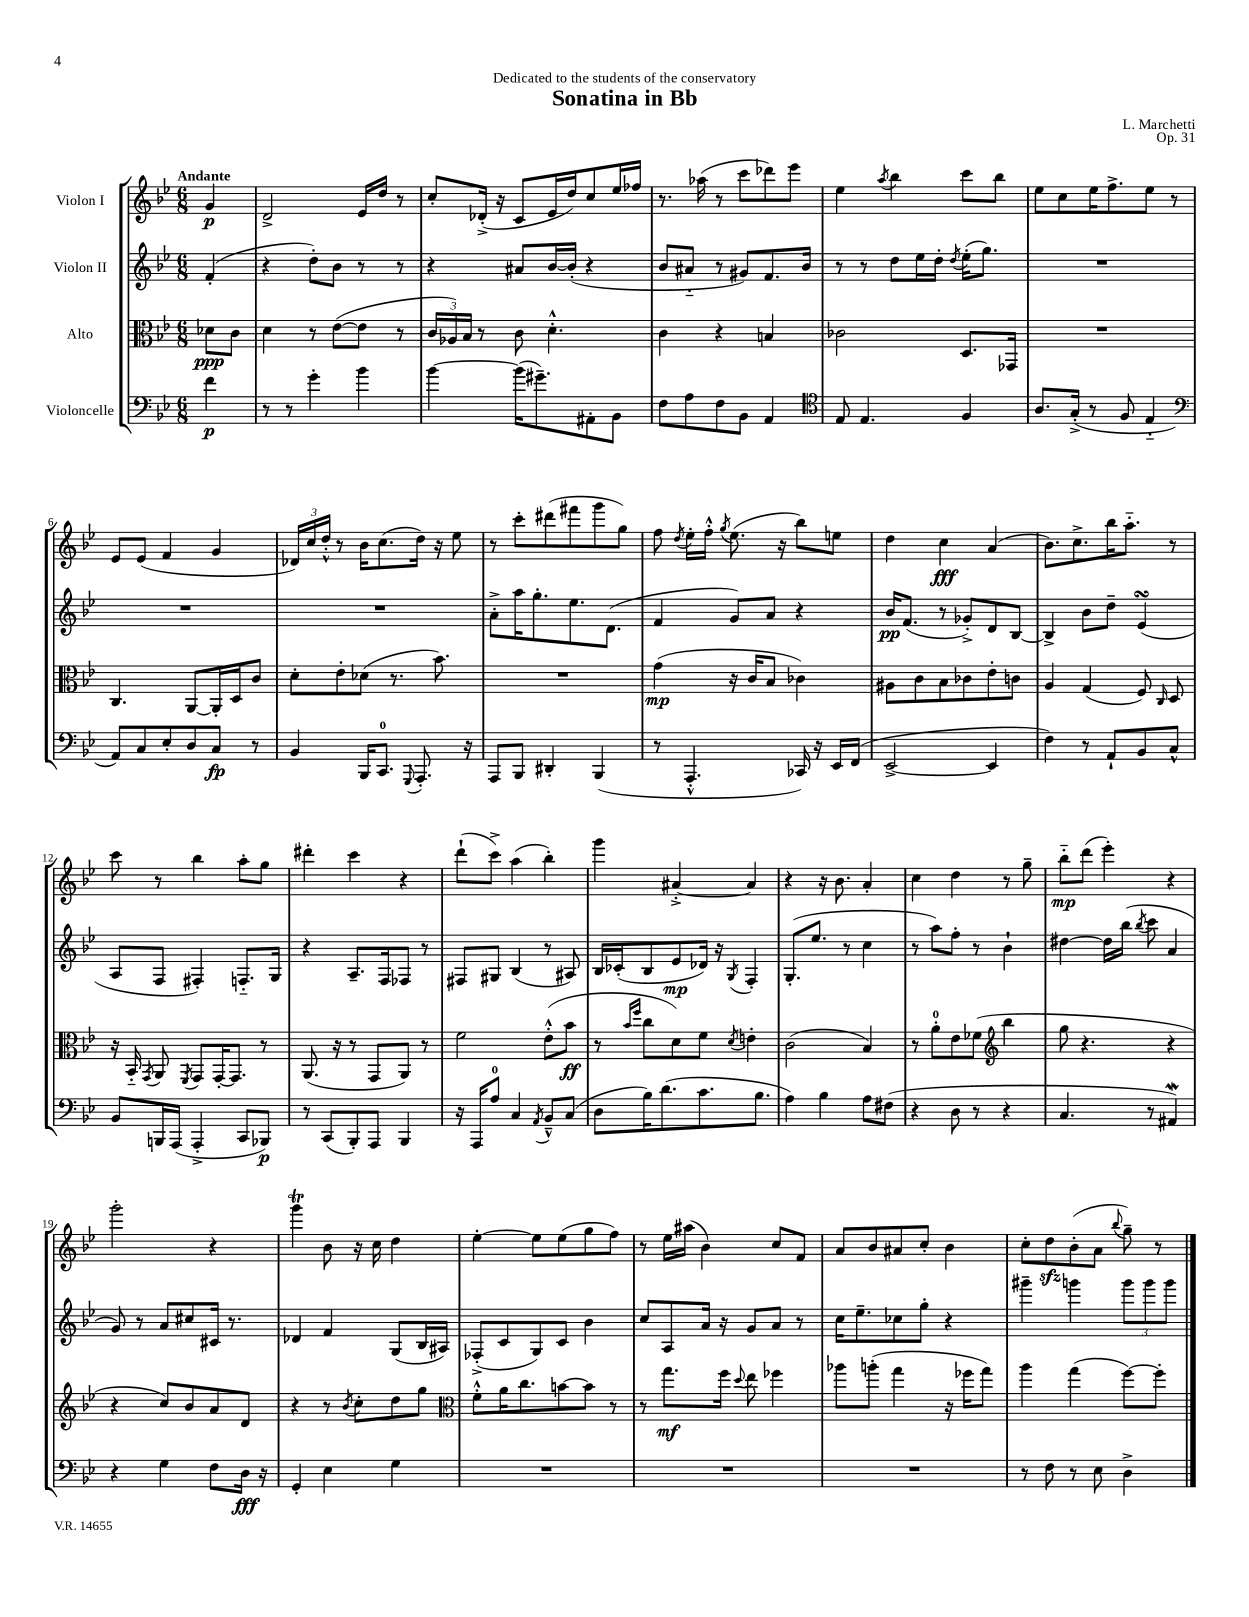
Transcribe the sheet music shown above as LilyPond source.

\header { title = "Sonatina in Bb" composer = "L. Marchetti" dedication = "Dedicated to the students of the conservatory" opus = "Op. 31" }
<<
\new StaffGroup <<
\new Staff = "s0" \with { instrumentName = "Violon I" } {
    \clef treble \key bes \major \numericTimeSignature \time 6/8 \partial 4 \tempo "Andante"
    \autoBeamOff g'4\p |
    d'2-> ees'16[ d''16] r8 |
    c''8[-. des'16]-.->( r16 c'8[ ees'16 d''16) c''8 ees''16 fes''16] |
    r8. aes''16( r8 c'''8[ des'''8) ees'''8] |
    ees''4 \acciaccatura { a''8 } bes''4 c'''8[ bes''8] |
    ees''8[ c''8 ees''16 f''8.-> ees''8] r8 |
    ees'8[ ees'8]( f'4 g'4 |
    \tuplet 3/2 { des'16[) c''16 d''16]-.-^ } r8 bes'16[ c''8.( d''16]) r16 ees''8 |
    r8 c'''8[-. dis'''8( fis'''8 g'''8 g''8]) |
    f''8 \acciaccatura { d''8 } ees''16[-. f''16]-.-^ \acciaccatura { g''8 } ees''8.( r16 bes''8[) e''8] |
    d''4 c''4\fff a'4( |
    bes'8.[) c''8.-> bes''16 a''8.]-_ r8 |
    c'''8 r8 bes''4 a''8[-. g''8] |
    dis'''4-. c'''4 r4 |
    d'''8[-!( c'''8]->) a''4( bes''4-.) |
    g'''4 ais'4~-.-> ais'4 |
    r4 r16 bes'8. a'4-. |
    c''4 d''4 r8 g''8-- |
    bes''8[-_\mp d'''8]( ees'''4-.) r4 |
    g'''2-. r4 |
    g'''4\trill bes'8 r16 c''16 d''4 |
    ees''4~-. ees''8[ ees''8( g''8 f''8]) |
    r8 ees''16[ ais''16]( bes'4) c''8[ f'8] |
    a'8[ bes'8 ais'8 c''8]-. bes'4 |
    c''8[-. d''8\sfz bes'8-.( a'8] \appoggiatura { bes''8 } g''8--) r8 \bar "|." |
}
\new Staff = "s1" \with { instrumentName = "Violon II" } {
    \clef treble \key bes \major \numericTimeSignature \time 6/8 \partial 4
    \autoBeamOff f'4-.( |
    r4 d''8[-.) bes'8] r8 r8 |
    r4 ais'8[ bes'16~ bes'16]-.( r4 |
    bes'8[ ais'8]-_ r8 gis'8[) f'8. bes'16] |
    r8 r8 d''8[ ees''16 d''16]-. \acciaccatura { d''8 } ees''16[-.( g''8.]) |
    R2. |
    R2. |
    R2. |
    a'8[-.-> a''16 g''8.-. ees''8. d'8.]( |
    f'4 g'8[) a'8] r4 |
    bes'16[\pp f'8.]( r8 ges'8[-.->) d'8 bes8]~ |
    bes4-> bes'8[ d''8]-- ees'4\turn( |
    a8[ f8] fis4-.) f8.[-_ g16] |
    r4 a8.[-- f16 fes8] r8 |
    fis8[ gis8] bes4( r8 ais8) |
    bes16[ ces'16-.( bes8 ees'8\mp des'16]) r16 \acciaccatura { g8 } f4-. |
    g8.[-.( ees''8.] r8 c''4 |
    r8 a''8[) f''8]-. r8 bes'4-! |
    dis''4~ dis''16[ bes''16]( \acciaccatura { bes''8 } c'''8 a'4 |
    g'8) r8 a'8[ cis''8 cis'16] r8. |
    des'4 f'4 g8[( bes16 ais16]) |
    fes8[-.->( c'8 g8) c'8] bes'4 |
    c''8[ a8 a'16] r16 g'8[ a'8] r8 |
    c''16[ ees''8.-- ces''8 g''8]-. r4 |
    gis'''4-- g'''4 \tuplet 3/2 { g'''8[ g'''8 g'''8] } \bar "|." |
}
\new Staff = "s2" \with { instrumentName = "Alto" } {
    \clef alto \key bes \major \numericTimeSignature \time 6/8 \partial 4
    \autoBeamOff des'8[\ppp c'8] |
    d'4 r8 ees'8[~( ees'8] r8 |
    \tuplet 3/2 { c'16[ aes16) bes16] } r8 c'8 d'4.-.-^ |
    c'4 r4 b4 |
    ces'2 d8.[ ges,16] |
    R2. |
    c4. a,8[~ a,16-. d16 c'8] |
    d'8[-. ees'8-. des'8]( r8. bes'8.) |
    R2. |
    g'4\mp( r16 c'16[ bes8] ces'4) |
    ais8[ c'8 bes8 ces'8 ees'8-. c'8] |
    a4 g4( f8) \grace { c16 } d8 |
    r16 bes,16-_ \acciaccatura { g,8 } a,8 \acciaccatura { f,8 } g,8[ g,16~-. g,8.] r8 |
    a,8.( r16 r8 g,8[ a,8]) r8 |
    f'2 ees'8[-.-^( bes'8]\ff |
    r8 \grace { bes'16[ f''16] } c''8[ d'8) f'8] \acciaccatura { d'8 } e'4-. |
    c'2( bes4) |
    r8 a'8[-0-. ees'8 fes'8]( \clef treble bes''4 |
    g''8 r4. r4 |
    r4 c''8[) bes'8 a'8 d'8] |
    r4 r8 \acciaccatura { bes'8 } c''8[-. d''8 g''8] |
    \clef alto f'8[-.-^ a'16 c''8. b'8~ b'8] r8 |
    r8 g''8.[\mf f''16] \appoggiatura { d''8 } ees''8 fes''4 |
    aes''8[ a''8]-.( g''4 r16 fes''16[ g''8]) |
    a''4 g''4( f''8[~) f''8]-. \bar "|." |
}
\new Staff = "s3" \with { instrumentName = "Violoncelle" } {
    \clef bass \key bes \major \numericTimeSignature \time 6/8 \partial 4
    \autoBeamOff f'4\p |
    r8 r8 g'4-. bes'4 |
    bes'4~ bes'16[( gis'8.--) ais,8-. bes,8] |
    f8[ a8 f8 bes,8] a,4 |
    \clef tenor ees8 ees4. f4 |
    a8.[ g16]-.->( r8 f8 ees4-_ |
    \clef bass a,8[) c8 ees8-. d8 c8]\fp r8 |
    bes,4 bes,,16[ c,8.]-0 \appoggiatura { g,,8 } a,,8.-. r16 |
    a,,8[ bes,,8] dis,4-. bes,,4( |
    r8 a,,4.-.-^ ces,16) r16 ees,16[ f,16]( |
    ees,2~-> ees,4 |
    f4) r8 a,8[-! bes,8 c8]-^ |
    bes,8[ b,,16 a,,16]( a,,4-.-> c,8[ bes,,8]\p) |
    r8 c,8[( bes,,8-.) a,,8] bes,,4 |
    r16 a,,16[ a8]-0 c4 \acciaccatura { a,8 } bes,8[---^ c8]( |
    d8[ bes16) d'8.( c'8. bes8.] |
    a4) bes4 a8[ fis8]( |
    r4 d8 r8 r4 |
    c4. r8 ais,4\mordent) |
    r4 g4 f8[ d16]\fff r16 |
    g,4-. ees4 g4 |
    R2. |
    R2. |
    R2. |
    r8 f8 r8 ees8 d4-> \bar "|." |
}
>>
>>
